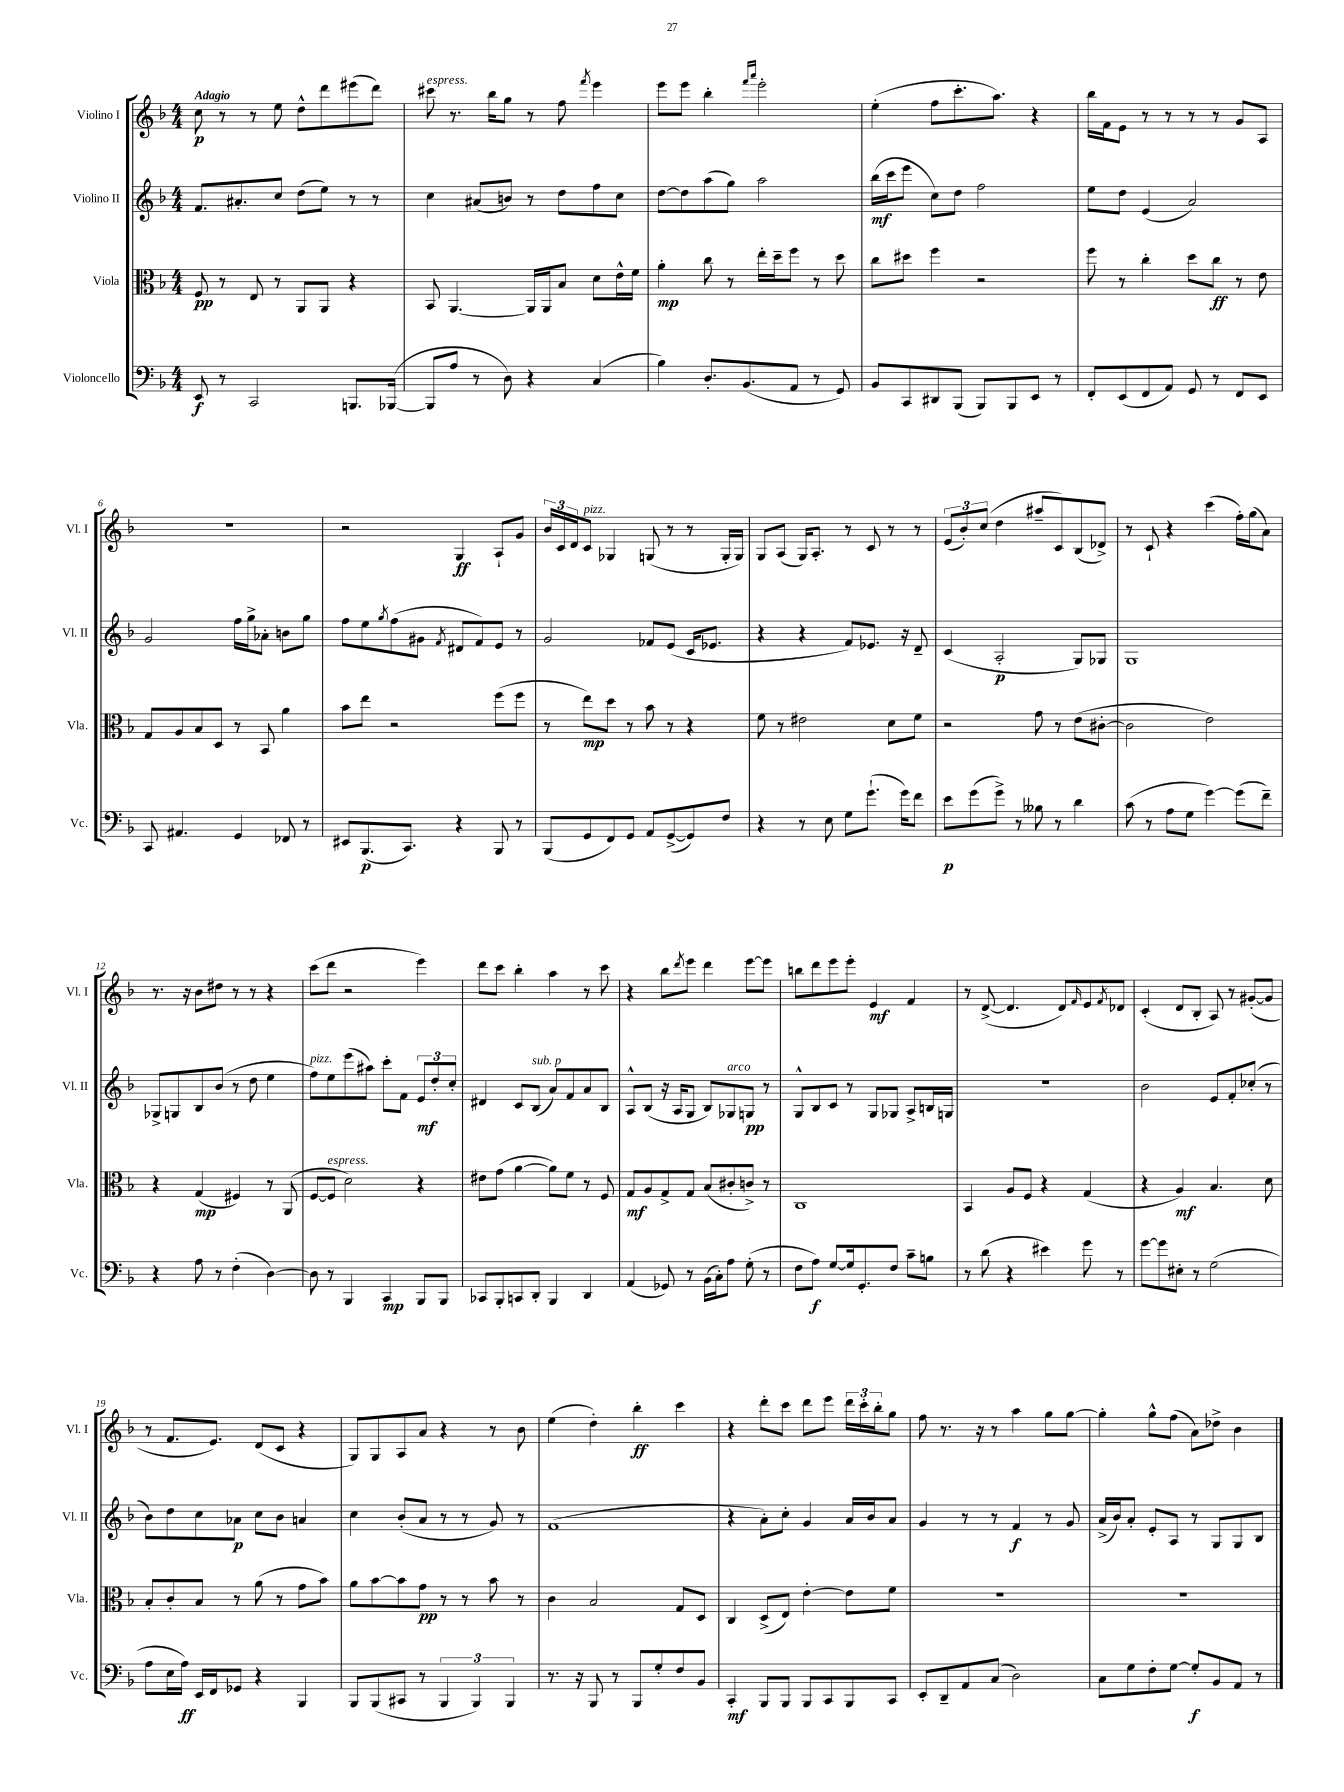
<<
\new StaffGroup <<
\new Staff = "s0" \with { instrumentName = "Violino I" shortInstrumentName = "Vl. I" } {
    \clef treble \key f \major \numericTimeSignature \time 4/4 \tempo "Adagio"
    c''8\p r8 r8 e''8 d''8-^ d'''8 eis'''8( d'''8) |
    cis'''8^\markup { \italic "espress." } r8. bes''16 g''8 r8 f''8 \acciaccatura { f'''8 } e'''4 |
    e'''8 e'''8 bes''4-. \grace { f'''16 a'''16 } e'''2-. |
    e''4-.( f''8 c'''8.-. a''8.) r4 |
    bes''16 f'16 e'8 r8 r8 r8 r8 g'8 a8 |
    r1 |
    r2 g4\ff a8-! g'8 |
    \tuplet 3/2 { bes'16 c'16 d'16 } c'8^\markup { \italic "pizz." } ges4 g8( r8 r8 g16-. g16) |
    g8 a8( g16) a8.-. r8 c'8 r8 r8 |
    \tuplet 3/2 { e'8( bes'8-.) c''8( } d''4 ais''8-- c'8) bes8( des'8->) |
    r8 c'8-! r4 c'''4( f''16-.) g''16( a'8) |
    r8. r16 bes'8 dis''8 r8 r8 r4 |
    c'''8( d'''8 r2 e'''4) |
    d'''8 c'''8 bes''4-. a''4 r8 c'''8 |
    r4 bes''8 \acciaccatura { d'''8 } e'''8 d'''4 e'''8~ e'''8 |
    b''8 d'''8 e'''8 e'''8-. e'4\mf f'4 |
    r8 d'8~->( d'4. d'8) \grace { f'16 } e'8 \acciaccatura { f'8 } des'8 |
    c'4-.( d'8 bes8-. a8) r8 gis'8~-.( gis'8 |
    r8 f'8. e'8.) d'8( c'8 r4 |
    g8) g8 a8 a'8 r4 r8 bes'8 |
    e''4( d''4-.) bes''4-.\ff c'''4 |
    r4 d'''8-. c'''8 d'''8 e'''8 \tuplet 3/2 { d'''16 c'''16-. bes''16-. } g''8 |
    f''8 r8. r16 r8 a''4 g''8 g''8~ |
    g''4-. g''8-^ f''8( a'8) des''8-> bes'4 \bar "|." |
}
\new Staff = "s1" \with { instrumentName = "Violino II" shortInstrumentName = "Vl. II" } {
    \clef treble \key f \major \numericTimeSignature \time 4/4
    f'8. ais'8.-. c''8 d''8( e''8) r8 r8 |
    c''4 ais'8( b'8) r8 d''8 f''8 c''8 |
    d''8~ d''8 a''8( g''8) a''2 |
    bes''16\mf( c'''16 e'''8 c''8) d''8 f''2 |
    e''8 d''8 e'4( a'2) |
    g'2 f''16 g''16-> aes'8-. b'8 g''8 |
    f''8 e''8 \acciaccatura { g''8 } f''8( gis'8 \acciaccatura { f'8 } dis'8 f'8) e'8 r8 |
    g'2 fes'8 e'8( c'16 ees'8. |
    r4 r4 f'8) ees'8. r16 d'8-- |
    c'4( a2-.\p g8) ges8 |
    g1 |
    ges8-> g8 bes8 bes'8( r8 d''8 e''4 |
    f''8^\markup { \italic "pizz." }) e''8 e'''8( ais''8) c'''8-. f'8 \tuplet 3/2 { e'8\mf d''8-. c''8-. } |
    dis'4 c'8 bes8^\markup { \italic "sub. p" }( a'8) f'8 a'8 bes8 |
    a8-^ bes8( r16 a16 g8 bes8) ges8^\markup { \italic "arco" } g8\pp r8 |
    g8-^ bes8 c'8 r8 g8 ges8 a8-> b16 g16 |
    R1 |
    bes'2 e'8 f'8-. ces''8-.( r8 |
    bes'8) d''8 c''8 aes'8\p c''8 bes'8 a'4 |
    c''4 bes'8-.( a'8 r8 r8 g'8) r8 |
    f'1( |
    r4 a'8-.) c''8-. g'4 a'16 bes'16 a'8 |
    g'4 r8 r8 f'4\f r8 g'8 |
    a'16->( bes'16) a'8-. e'8-. a8 r8 g8 g8 bes8 \bar "|." |
}
\new Staff = "s2" \with { instrumentName = "Viola" shortInstrumentName = "Vla." } {
    \clef alto \key f \major \numericTimeSignature \time 4/4
    f8\pp r8 e8 r8 a,8 a,8 r4 |
    bes,8 a,4.~ a,16 a,16 bes8 d'8 e'16-^ f'16 |
    a'4-.\mp c''8 r8 e''16-. d''16-- f''8 r8 d''8 |
    c''8 dis''8 f''4 r2 |
    f''8 r8 c''4-. d''8 c''8\ff r8 e'8 |
    g8 a8 bes8 d8 r8 bes,8 a'4 |
    bes'8 e''8 r2 f''8( f''8 |
    r8 e''8\mp) d''8 r8 bes'8 r8 r4 |
    f'8 r8 eis'2 d'8 f'8 |
    r2 g'8 r8 e'8( cis'8~-. |
    cis'2 e'2) |
    r4 g4\mp( fis4) r8 a,8( |
    f8~ f8^\markup { \italic "espress." } d'2) r4 |
    eis'8 g'8( a'4~ a'8) f'8 r8 f8 |
    g8\mf a8 g8-> g8 bes8( cis'8-. c'8->) r8 |
    c1 |
    bes,4 a8 f8 r4 g4( |
    r4 a4\mf) bes4. d'8 |
    bes8-. c'8-. bes8 r8 a'8( r8 g'8 bes'8) |
    a'8 bes'8~ bes'8 g'8\pp r8 r8 bes'8 r8 |
    c'4 bes2 g8 d8 |
    c4 d8->( e8) e'4~-. e'8 f'8 |
    R1 |
    R1 \bar "|." |
}
\new Staff = "s3" \with { instrumentName = "Violoncello" shortInstrumentName = "Vc." } {
    \clef bass \key f \major \numericTimeSignature \time 4/4
    e,8\f r8 c,2 b,,8. bes,,16~( |
    bes,,8 a8 r8 d8) r4 c4( |
    bes4) d8.-. bes,8.( a,8 r8 g,8) |
    bes,8 c,8 dis,8 bes,,8( bes,,8) bes,,8 e,8 r8 |
    f,8-. e,8( f,8 a,8) g,8 r8 f,8 e,8 |
    c,8 ais,4. g,4 fes,8 r8 |
    eis,8 bes,,8.\p( c,8.) r4 bes,,8 r8 |
    bes,,8( g,8 f,8) g,8 a,8 g,8~->( g,8) f8 |
    r4 r8 e8 g8 g'8.-!( g'16) f'8 |
    e'8\p g'8( g'8->) r8 beses8 r8 d'4 |
    c'8( r8 a8 g8 g'4~) g'8( f'8--) |
    r4 a8 r8 f4-.( d4~) |
    d8 r8 bes,,4 c,4\mp bes,,8 bes,,8 |
    ces,8 bes,,8-. c,8 d,8-. bes,,4 d,4 |
    a,4( ges,8) r8 bes,16( c16-.) a8 g8-.( r8 |
    f8 a8\f) g8~ g16 g,8.-. f8 c'8-- b8 |
    r8 d'8( r4 eis'4) g'8 r8 |
    g'8~ g'8 eis8-. r8 g2( |
    a8 e16 a16\ff) e,16 f,16 ges,8 r4 bes,,4 |
    bes,,8 bes,,8( cis,8 r8 \tuplet 3/2 { bes,,4 bes,,4) bes,,4 } |
    r8. r16 bes,,8 r8 bes,,8 g8-. f8 bes,8 |
    c,4-.\mf bes,,8 bes,,8 bes,,8 c,8 bes,,8 c,8 |
    e,8-. d,8-- a,8 c8( d2) |
    c8 g8 f8-. g8~ g8-.\f bes,8 a,8 r8 \bar "|." |
}
>>
>>
